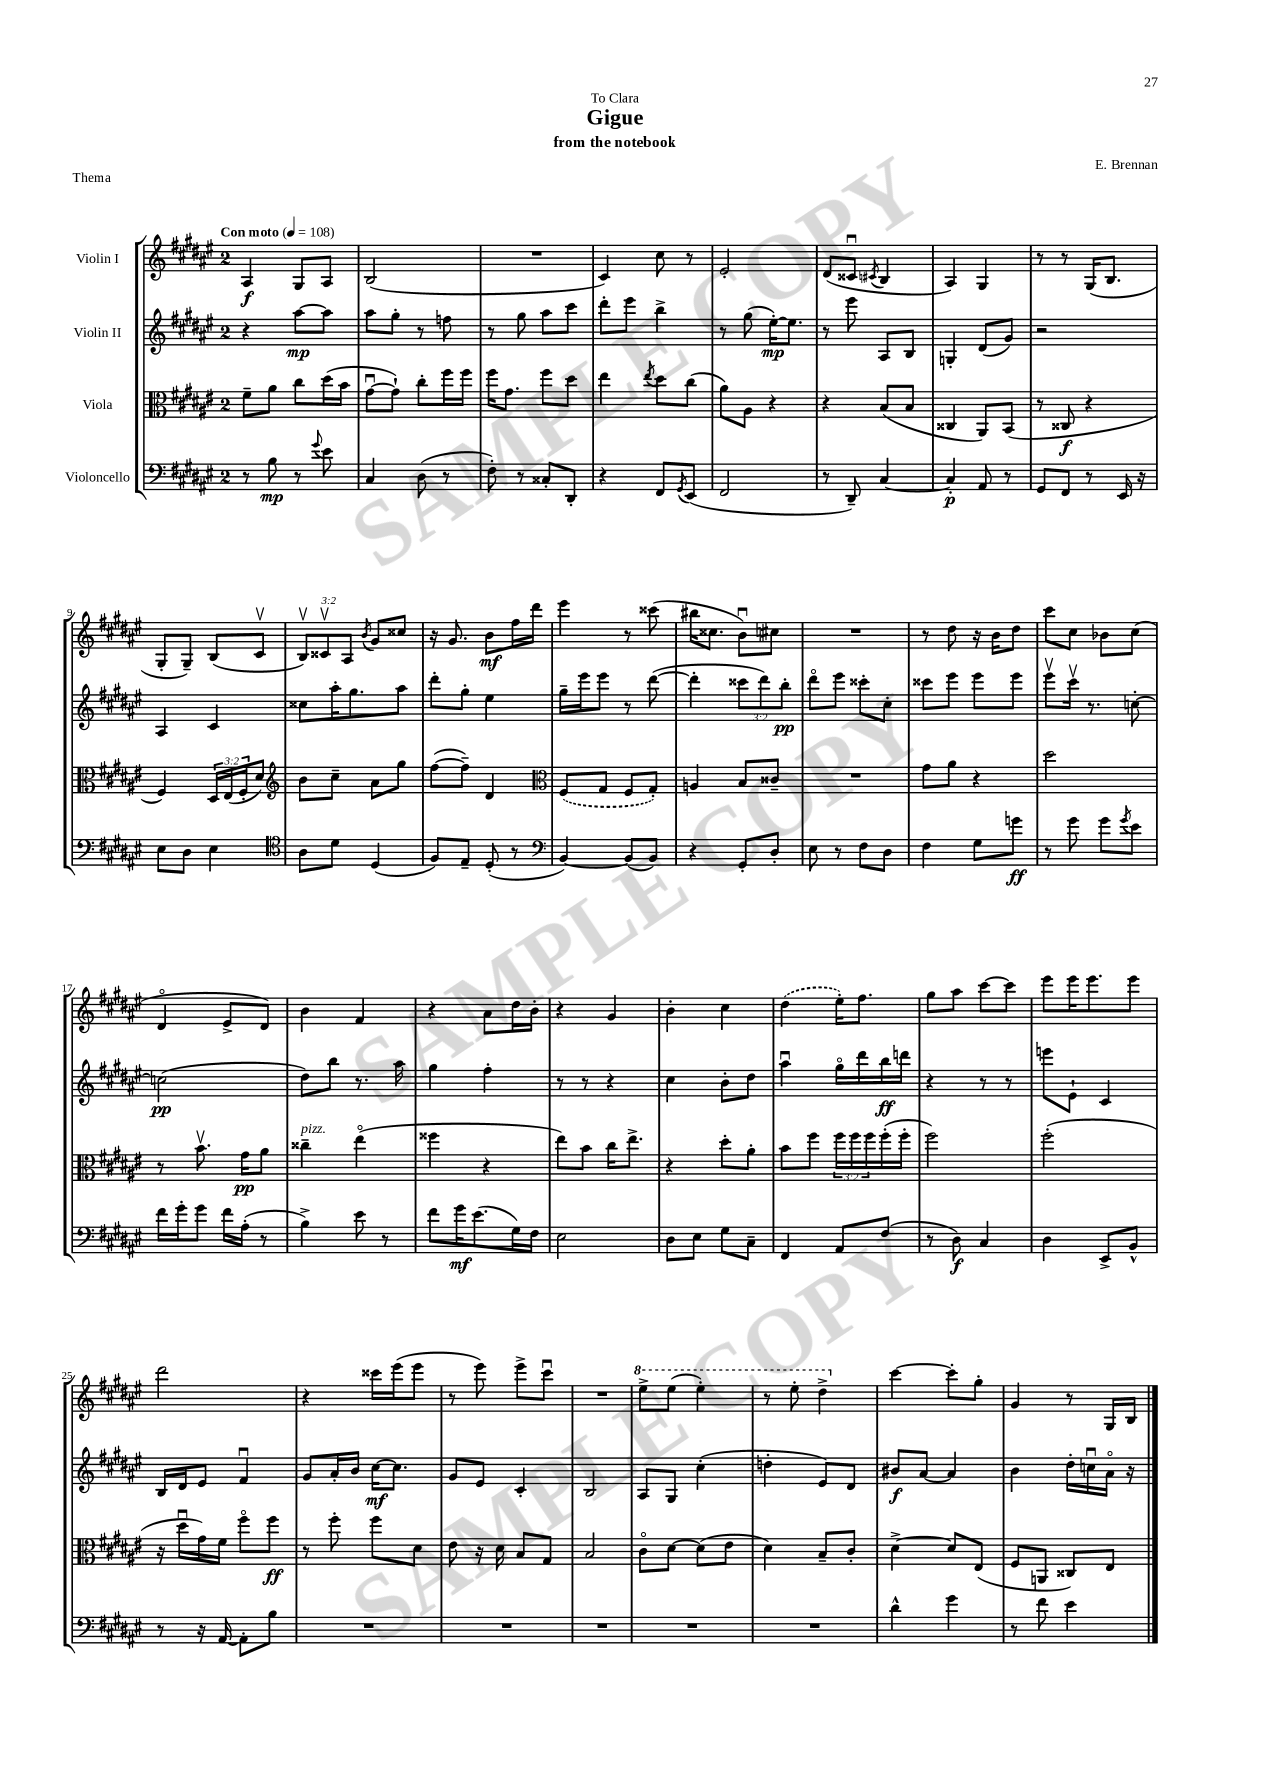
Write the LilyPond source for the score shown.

\header { title = "Gigue" composer = "E. Brennan" subtitle = "from the notebook" dedication = "To Clara" piece = "Thema" }
<<
\new StaffGroup <<
\new Staff = "s0" \with { instrumentName = "Violin I" } {
    \clef treble \key fis \major \once \override Staff.TimeSignature.style = #'single-digit \time 2/4 \override Staff.TupletNumber.text = #tuplet-number::calc-fraction-text \tempo "Con moto" 4 = 108
    ais4\f gis8 ais8 |
    b2( |
    R2 |
    cis'4) cis''8 r8 |
    eis'2-. |
    dis'8( cisis'8\downbow \acciaccatura { cis'8 } b4 |
    ais4) gis4 |
    r8 r8 gis16( b8. |
    gis8-. gis8--) b8( cis'8\upbow |
    \tuplet 3/2 { b8\upbow) cisis'8\upbow ais8 } \acciaccatura { b'8 } gis'8 cisis''8 |
    r16 gis'8. b'8\mf fis''16 dis'''16 |
    eis'''4 r8 cisis'''8( |
    bis''16 cisis''8. b'8\downbow) cis''8 |
    R2 |
    r8 dis''8 r16 b'16 dis''8 |
    cis'''8 cis''8 bes'8 cis''8( |
    dis'4\flageolet eis'8-> dis'8) |
    b'4 fis'4 |
    r4 ais'8 dis''16 b'16-. |
    r4 gis'4 |
    b'4-. cis''4 |
    \once \slurDashed dis''4( eis''16-.) fis''8. |
    gis''8 ais''8 cis'''8~ cis'''8 |
    eis'''8 eis'''16 eis'''8. eis'''8 |
    dis'''2 |
    r4 cisis'''16 eis'''16( eis'''8 |
    r8 eis'''8) eis'''8-> cis'''8\downbow |
    R2 |
    \ottava #1 eis'''8-> eis'''8( eis'''4-.) |
    r8 eis'''8-. dis'''4-> \ottava #0 |
    cis'''4~ cis'''8-. gis''8-. |
    gis'4 r8 gis16 b16 \bar "|." |
}
\new Staff = "s1" \with { instrumentName = "Violin II" } {
    \clef treble \key fis \major \once \override Staff.TimeSignature.style = #'single-digit \time 2/4 \override Staff.TupletNumber.text = #tuplet-number::calc-fraction-text
    r4 ais''8~\mp ais''8 |
    ais''8 gis''8-. r8 f''8 |
    r8 gis''8 ais''8 cis'''8 |
    dis'''8-. eis'''8 b''4-> |
    r8 gis''8( eis''16~-.\mp) eis''8. |
    r8 eis'''8 ais8 b8 |
    g4-. dis'8( gis'8) |
    r2 |
    ais4 cis'4 |
    cisis''8 ais''16-. gis''8. ais''8 |
    dis'''8-. gis''8-. eis''4 |
    gis''16-- eis'''16 eis'''8 r8 dis'''8~( |
    dis'''4-. \tuplet 3/2 { cisis'''8 dis'''8) b''8-.\pp } |
    dis'''8\flageolet eis'''8 cisis'''8-. cis''8-. |
    cisis'''8 eis'''8 eis'''8 eis'''8 |
    eis'''8\upbow cis'''16\upbow r8. c''8~-. |
    c''2\pp( |
    dis''8) b''8 r8. ais''16 |
    gis''4 fis''4-. |
    r8 r8 r4 |
    cis''4 b'8-. dis''8 |
    ais''4\downbow gis''16\flageolet dis'''16 b''16\ff d'''16 |
    r4 r8 r8 |
    e'''8 eis'8-! cis'4 |
    b16 dis'16 eis'8 fis'4\downbow |
    gis'8 ais'16-. b'16 cis''16~\mf cis''8. |
    gis'8 eis'8 cis'4-. |
    b2 |
    ais8 gis8 cis''4-.( |
    d''4-. eis'8) dis'8 |
    bis'8\f ais'8~ ais'4 |
    b'4 dis''16-. c''16\downbow ais'16\flageolet r16 \bar "|." |
}
\new Staff = "s2" \with { instrumentName = "Viola" } {
    \clef alto \key fis \major \once \override Staff.TimeSignature.style = #'single-digit \time 2/4 \override Staff.TupletNumber.text = #tuplet-number::calc-fraction-text
    fis'8-- ais'8 cis''8 dis''16( b'16 |
    gis'8~\downbow gis'8-!) cis''8-. fis''16 fis''16 |
    fis''16 gis'8. fis''8 dis''8 |
    eis''4 \acciaccatura { eis''8 } dis''8 cis''8( |
    ais'8) ais8 r4 |
    r4 b8( b8 |
    cisis4 ais,8) b,8( |
    r8 cisis8\f r4 |
    fis4) \tuplet 3/2 { dis16 eis16( fis16-. } dis'8) |
    \clef treble b'8 cis''8-- ais'8 gis''8 |
    fis''8~( fis''8--) dis'4 |
    \clef alto \once \slurDashed fis8( gis8 fis8 gis8-.) |
    a4 b8 cisis'8-- |
    R2 |
    gis'8 ais'8 r4 |
    dis''2 |
    r8 b'8.\upbow gis'16\pp ais'8 |
    cisis''4--^\markup { \italic "pizz." } eis''4\flageolet( |
    fisis''4 r4 |
    eis''8) b'8 cis''16 eis''8.-> |
    r4 dis''8-. ais'8-. |
    b'8 fis''8 \tuplet 3/2 { fis''16 fis''16 fis''16 } fis''16-.( fis''16-. |
    fis''2) |
    fis''2-.( |
    r16 dis''16\downbow gis'16) fis'16 fis''8\flageolet fis''8\ff |
    r8 fis''8-. fis''8 dis'8 |
    eis'8 r16 dis'16 b8 gis8 |
    b2 |
    cis'8\flageolet dis'8~ dis'8( eis'8 |
    dis'4) b8-- cis'8-. |
    dis'4~-> dis'8 eis8( |
    fis8 a,8 cisis8) eis8 \bar "|." |
}
\new Staff = "s3" \with { instrumentName = "Violoncello" } {
    \clef bass \key fis \major \once \override Staff.TimeSignature.style = #'single-digit \time 2/4
    r8 b8\mp r8 \appoggiatura { gis'8 } eis'8 |
    cis4 dis8( r8 |
    fis8-.) r8 cisis8-. dis,8-. |
    r4 fis,8 \acciaccatura { gis,8 } eis,8( |
    fis,2 |
    r8 dis,8--) cis4~ |
    cis4-.\p ais,8 r8 |
    gis,8 fis,8 r8 eis,16 r16 |
    eis8 dis8 eis4 |
    \clef tenor ais8 dis'8 dis4( |
    fis8) eis8-- dis8-.( r8 |
    \clef bass b,4~) b,8( b,8) |
    r4 gis,8-. dis8-. |
    eis8 r8 fis8 dis8 |
    fis4 gis8 g'8\ff |
    r8 gis'8 gis'8 \acciaccatura { gis'8 } eis'8 |
    fis'16 gis'16-. gis'8 fis'16 ais16-.( r8 |
    b4->) eis'8 r8 |
    fis'8 gis'16\mf eis'8.( gis16) fis16 |
    eis2 |
    dis8 eis8 gis8 cis8-- |
    fis,4 ais,8 fis8( |
    r8 dis8\f) cis4 |
    dis4 eis,8-> b,8-^ |
    r8 r16 ais,16~ ais,8-. b8 |
    R2 |
    R2 |
    R2 |
    R2 |
    R2 |
    dis'4-^ gis'4 |
    r8 fis'8 eis'4 \bar "|." |
}
>>
>>
